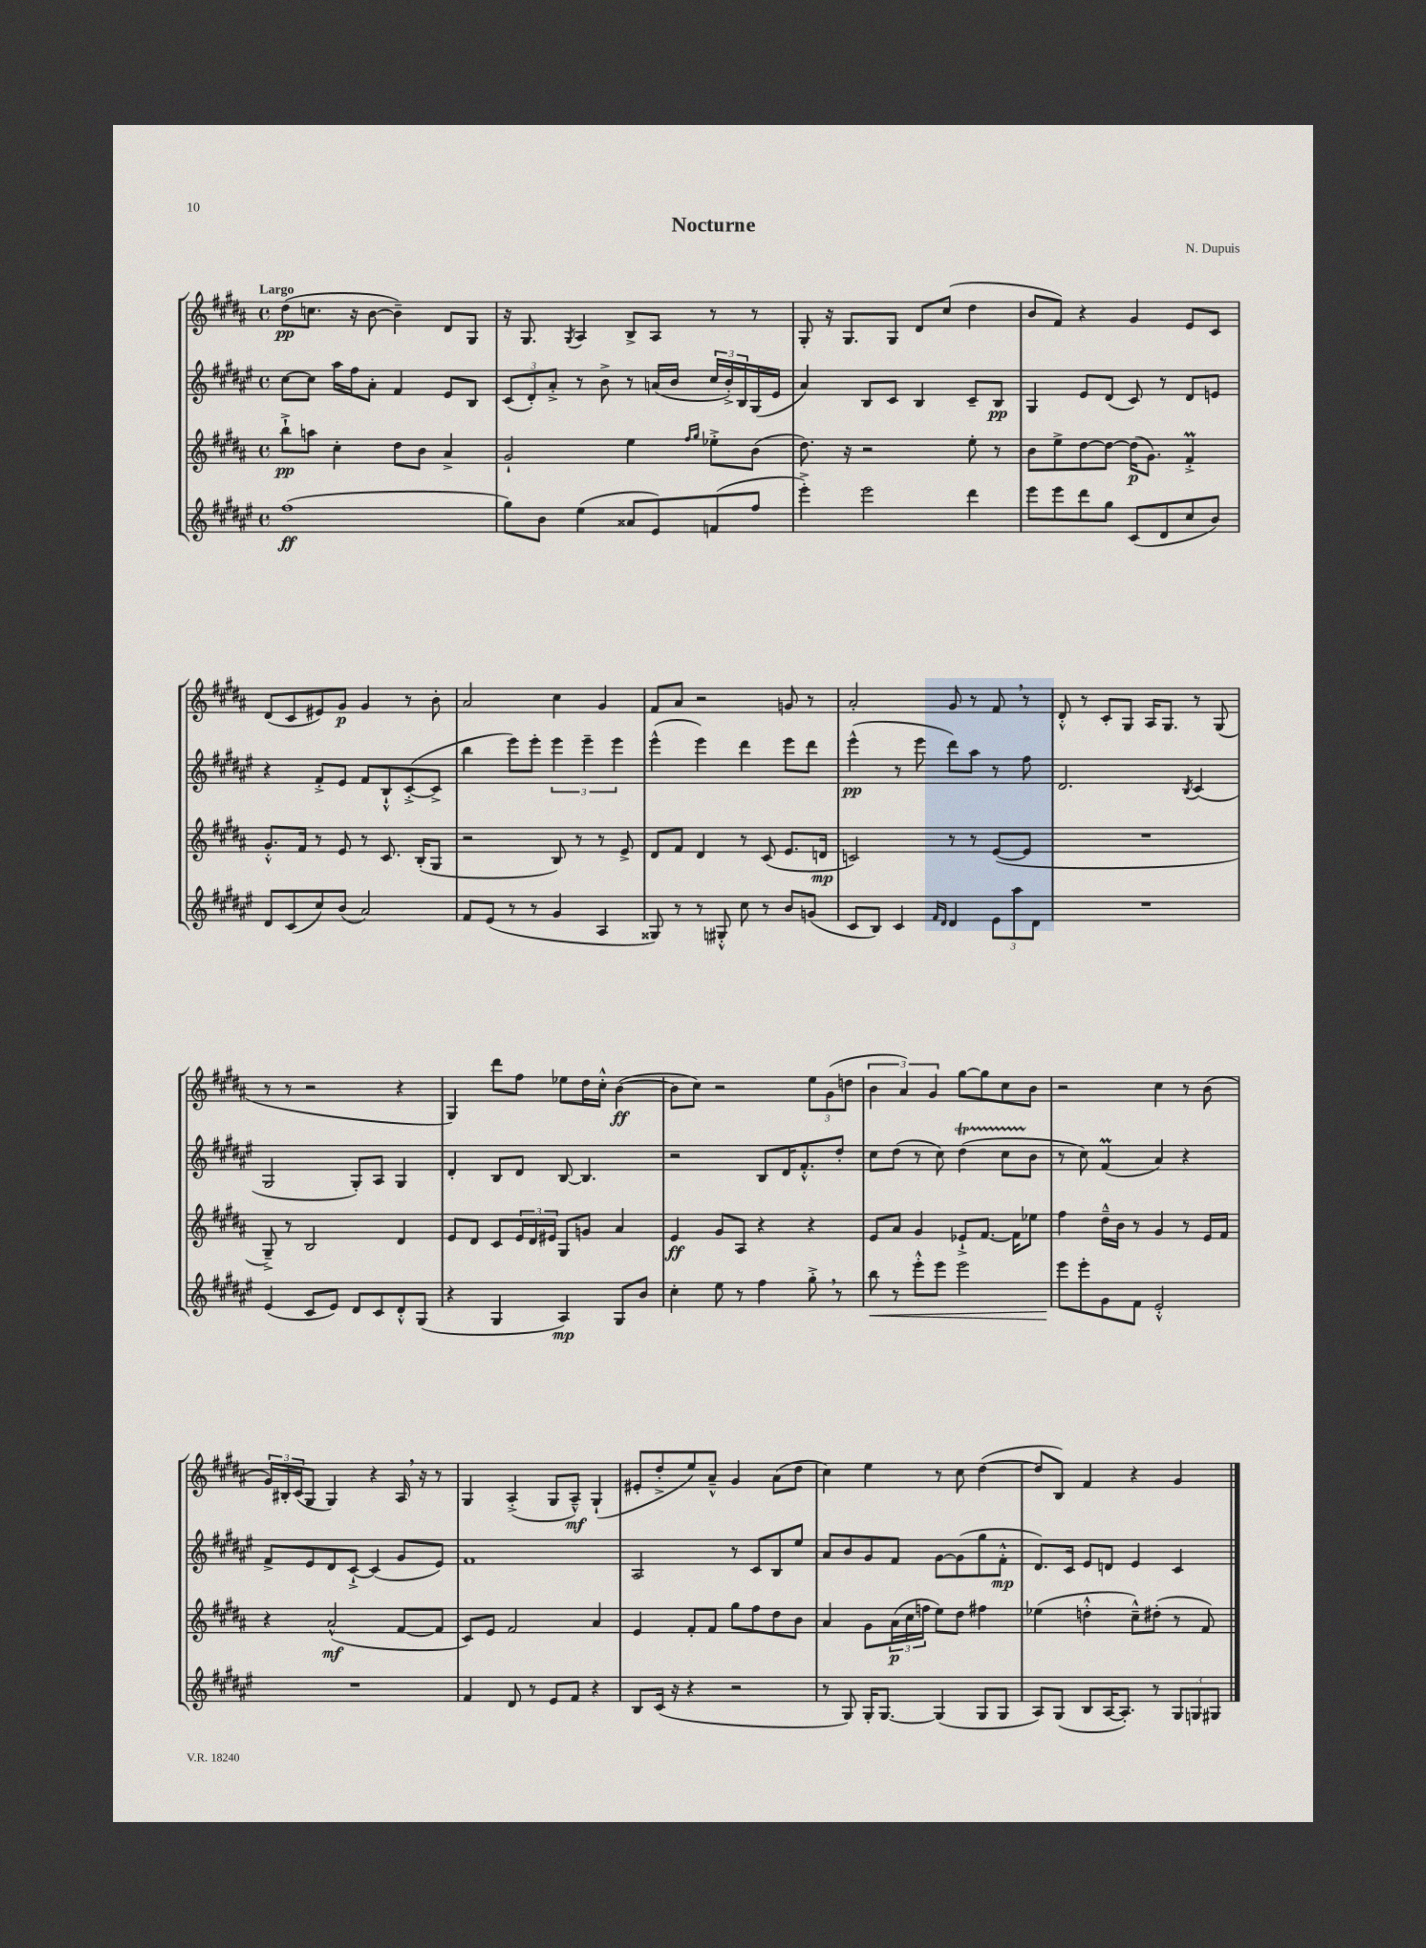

**kern	**dynam	**kern	**dynam	**kern	**dynam	**kern	**dynam
*part4	*part4	*part3	*part3	*part2	*part2	*part1	*part1
*staff4	*staff4	*staff3	*staff3	*staff2	*staff2	*staff1	*staff1
*clefG2	*	*clefG2	*	*clefG2	*	*clefG2	*
*k[f#c#g#d#a#e#]	*	*k[f#c#g#d#a#]	*	*k[f#c#g#d#a#e#]	*	*k[f#c#g#d#a#]	*
*M4/4	*	*M4/4	*	*M4/4	*	*M4/4	*
*met(c)	*	*met(c)	*	*met(c)	*	*met(c)	*
=1	=1	=1	=1	=1	=1	=1	=1
!	!	!	!	!	!	!LO:TX:a:B:t=Largo	!
(1ff#	ff	8bb`^\L	pp	[8cc#\L	.	(8dd#\L	pp
.	.	8aan\J	.	8cc#\J]	.	8.ccn\J	.
.	.	4cc#'\	.	16aa#\LL	.	.	.
.	.	.	.	16ff#\J	.	16r	.
.	.	.	.	8a#'\J	.	[8b\	.
.	.	8dd#\L	.	4f#/	.	4b~\])	.
.	.	8b\J	.	.	.	.	.
.	.	4a#^/	.	8e#/L	.	8d#/L	.
.	.	.	.	8B/J	.	8G#/J	.
=2	=2	=2	=2	=2	=2	=2	=2
8gg#\L)	.	2g#`/	.	(12c#/L	.	16r	.
.	.	.	.	.	.	8.G#/	.
.	.	.	.	12d#'/)	.	.	.
8b\J	.	.	.	.	.	.	.
.	.	.	.	12a#'^/J	.	.	.
.	.	.	.	.	.	8qG#/	.
(4ee#\	.	.	.	8r	.	4A#/	.
.	.	.	.	8b^\	.	.	.
8a##X/L	.	4ee\	.	8r	.	8B^/L	.
8e#/)	.	.	.	(16an/LL	.	8A#/J	.
.	.	.	.	16b/JJ	.	.	.
.	.	16qqff#/LL	.	.	.	.	.
.	.	16qqgg#/JJ	.	.	.	.	.
(8fn/	.	8ee-X'^\L	.	24cc#/LL	.	8r	.
.	.	.	.	24b'^/)	.	.	.
.	.	.	.	24B/	.	.	.
8ff#/J	.	(8b\J	.	(16G#/	.	8r	.
.	.	.	.	16e#/JJ	.	.	.
=3	=3	=3	=3	=3	=3	=3	=3
4eee#'^\)	.	8.dd#\)	.	4a#/)	.	8G#'/	.
.	.	.	.	.	.	16r	.
.	.	16r	.	.	.	8.G#/L	.
2eee#\	.	2r	.	8B/L	.	.	.
.	.	.	.	8c#/J	.	8G#/J	.
.	.	.	.	4B/	.	8d#/L	.
.	.	.	.	.	.	(8cc#/J	.
4ddd#\	.	8ee'\	.	8c#~/L	.	4dd#\	.
.	.	8r	.	8B/J	pp	.	.
=4	=4	=4	=4	=4	=4	=4	=4
8eee#\L	.	8b\L	.	4G#/	.	8b/L	.
8eee#\	.	8ee^\	.	.	.	8f#/J)	.
8ddd#\	.	[8dd#\	.	8e#/L	.	4r	.
8gg#\J	.	8dd#\J_	.	(8d#/J	.	.	.
(8c#/L	.	(16dd#\KL]	p	8c#/)	.	4g#/	.
.	.	8.g#\J)	.	.	.	.	.
8d#/	.	.	.	8r	.	.	.
8cc#/	.	4f#M'^/	.	8d#/L	.	8e/L	.
8b/J)	.	.	.	8en/J	.	8c#/J	.
!!LO:LB:g=z
=5	=5	=5	=5	=5	=5	=5	=5
8d#/L	.	8.g#'^^/L	.	4r	.	(8d#/L	.
(8c#/	.	.	.	.	.	8c#/	.
.	.	16f#/Jk	.	.	.	.	.
8cc#/)	.	8r	.	8f#'^/L	.	8e#X/)	.
(8b/J	.	8e/	.	8e#/J	.	8g#/J	p
2a#/)	.	8r	.	8f#/L	.	4g#/	.
.	.	8.c#/	.	8B`^^/	.	.	.
.	.	.	.	([8c#'^/	.	8r	.
.	.	(16B'/KL	.	.	.	.	.
.	.	8G#/J	.	8c#^/J]	.	8b'\	.
=6	=6	=6	=6	=6	=6	=6	=6
8f#/L	.	2r	.	4bb\	.	2a#/	.
(8e#/J	.	.	.	.	.	.	.
8r	.	.	.	8eee#\L)	.	.	.
8r	.	.	.	8eee#'\J	.	.	.
4g#/	.	8B/)	.	6eee#\	.	4cc#\	.
.	.	8r	.	.	.	.	.
.	.	.	.	6eee#~\	.	.	.
4A#/	.	8r	.	.	.	4g#/	.
.	.	.	.	6eee#\	.	.	.
.	.	8e^/	.	.	.	.	.
=7	=7	=7	=7	=7	=7	=7	=7
8G##X/)	.	8d#/L	.	(4eee#^^\	.	8f#/L	.
8r	.	8f#/J	.	.	.	8a#/J	.
8r	.	4d#/	.	4eee#\)	.	2r	.
8G#X'^^/	.	.	.	.	.	.	.
8cc#\	.	8r	.	4ddd#\	.	.	.
8r	.	(8c#/	.	.	.	.	.
8b/L	.	8.e/L	.	8eee#\L	.	8gn/	.
(8gn/J	.	.	.	8ddd#\J	.	8r	.
.	.	16dn/Jk	mp	.	.	.	.
=8	=8	=8	=8	=8	=8	=8	=8
8c#/L	.	2cn/)	.	(4eee#^^\	pp	2a#'/	.
8B/J)	.	.	.	.	.	.	.
4c#/	.	.	.	8r	.	.	.
.	.	.	.	8eee#\	.	.	.
16qqf#/LL	.	.	.	.	.	.	.
16qqd#/JJ	.	.	.	.	.	.	.
4d#/	.	8r	.	8ddd#\L)	.	8g#/	.
.	.	8r	.	8aa#\J	.	8r	.
12e#\L	.	([8e/L	.	8r	.	8f#,/	.
12aa#\	.	.	.	.	.	.	.
.	.	8e/J]	.	8ff#\	.	8r	.
12d#\J	.	.	.	.	.	.	.
=9	=9	=9	=9	=9	=9	=9	=9
1r	.	1r	.	2.d#/	.	8d#'^^/	.
.	.	.	.	.	.	8r	.
.	.	.	.	.	.	8c#'/L	.
.	.	.	.	.	.	8G#/J	.
.	.	.	.	.	.	16A#/KL	.
.	.	.	.	.	.	8.G#/J	.
.	.	.	.	8qB/	.	.	.
.	.	.	.	(4c#/	.	8r	.
.	.	.	.	.	.	(8G#/	.
!!LO:LB:g=z
=10	=10	=10	=10	=10	=10	=10	=10
(4e#/	.	8G#~^/)	.	2G#/	.	8r	.
.	.	8r	.	.	.	8r	.
8c#/L	.	2B/	.	.	.	2r	.
8e#/J)	.	.	.	.	.	.	.
8d#/L	.	.	.	8G#'/L)	.	.	.
8c#/	.	.	.	8A#/J	.	.	.
8d#'^^/	.	4d#/	.	4G#/	.	4r	.
(8G#/J	.	.	.	.	.	.	.
=11	=11	=11	=11	=11	=11	=11	=11
4r	.	8e/L	.	4d#'/	.	4G#/)	.
.	.	8d#/J	.	.	.	.	.
4G#/	.	8c#/L	.	8B/L	.	8ddd#\L	.
.	.	24e/L	.	8d#/J	.	8ff#\J	.
.	.	24d#/	.	.	.	.	.
.	.	24e#X/JJ	.	.	.	.	.
4A#/)	mp	8G#/L	.	[8B/	.	8ee-X\L	.
.	.	8gn/J	.	4.B/]	.	16dd#\L	.
.	.	.	.	.	.	16cc#'^^\JJ	.
8G#/L	.	4a#/	.	.	.	([4b\	ff
8b/J	.	.	.	.	.	.	.
=12	=12	=12	=12	=12	=12	=12	=12
4cc#'\	.	4e/	ff	2r	.	8b\L]	.
.	.	.	.	.	.	8cc#\J)	.
8ee#\	.	8g#/L	.	.	.	2r	.
8r	.	8A#/J	.	.	.	.	.
4ff#\	.	4r	.	8B/L	.	.	.
.	.	.	.	16d#/K	.	.	.
.	.	.	.	8.f#'^^/	.	.	.
8gg#'^,\	.	4r	.	.	.	12ee\L	.
.	.	.	.	.	.	(12g#\	.
8r	.	.	.	8dd#'/J	.	.	.
.	.	.	.	.	.	12ddn\J	.
=13	=13	=13	=13	=13	=13	=13	=13
!	!LO:HP:b	!	!	!	!	!	!
8bb\	<	8e/L	.	8cc#\L	.	6b\	.
8r	.	8a#/J	.	(8dd#\J	.	.	.
.	.	.	.	.	.	6a#/)	.
8eee#'^^\L	.	4g#/	.	8r	.	.	.
.	.	.	.	.	.	6g#/	.
8eee#\J	.	.	.	8cc#\)	.	.	.
2eee#\	.	8e-X`^/L	.	(4dd#T\	.	[8gg#\L	.
.	.	[8.f#/J	.	.	.	8gg#\]	.
.	.	.	.	8cc#TTT\L	.	8cc#\	.
.	.	16f#\KL]	.	.	.	.	.
.	.	8ee-X\J	.	8b\J	.	8b\J	.
=14	=14	=14	=14	=14	=14	=14	=14
8eee#\L	.	4ff#\	.	8r	.	2r	.
8eee#'\	[	.	.	8cc#\)	.	.	.
8g#\	.	16dd#~^^\LL	.	(4f#M/	.	.	.
.	.	16b\JJ	.	.	.	.	.
8f#\J	.	8r	.	.	.	.	.
2e#'^^/	.	4g#/	.	4a#/)	.	4cc#\	.
.	.	8r	.	4r	.	8r	.
.	.	16e/LL	.	.	.	(8b\	.
.	.	16f#/JJ	.	.	.	.	.
!!LO:LB:g=z
=15	=15	=15	=15	=15	=15	=15	=15
1r	.	4r	.	8f#^/L	.	24g#/LL)	.
.	.	.	.	.	.	24B#X'/	.
.	.	.	.	.	.	(24c#/J	.
.	.	.	.	8e#/	.	8G#/J	.
.	.	(2a#^^/	mf	8d#/	.	4G#/)	.
.	.	.	.	[8c#`^/J	.	.	.
.	.	.	.	(4c#/]	.	4r	.
.	.	[8f#/L	.	8g#/L	.	16A#,/	.
.	.	.	.	.	.	16r	.
.	.	8f#/J]	.	8e#/J)	.	8r	.
=16	=16	=16	=16	=16	=16	=16	=16
4f#/	.	8c#/L)	.	1f#	.	4G#/	.
.	.	8e/J	.	.	.	.	.
8d#/	.	2f#/	.	.	.	(4A#'^/	.
8r	.	.	.	.	.	.	.
8e#/L	.	.	.	.	.	8G#/L	.
8f#/J	.	.	.	.	.	8A#~^^/J)	mf
4r	.	4a#/	.	.	.	(4G#`/	.
=17	=17	=17	=17	=17	=17	=17	=17
8B/L	.	4e/	.	2A#/	.	8e#X'/L	.
(16c#/Jk	.	.	.	.	.	8dd#'^/	.
16r	.	.	.	.	.	.	.
4r	.	8f#'/L	.	.	.	8ee/)	.
.	.	8f#/J	.	.	.	8a#~^^/J	.
2r	.	8gg#\L	.	8r	.	4g#/	.
.	.	8ff#\	.	8c#/L	.	.	.
.	.	8dd#\	.	8B/	.	(8a#\L	.
.	.	8b\J	.	8ee#/J	.	8dd#\J	.
=18	=18	=18	=18	=18	=18	=18	=18
8r	.	4a#/	.	8a#/L	.	4cc#\)	.
8G#/)	.	.	.	8b/	.	.	.
16G#'/KL	.	8g#\L	.	8g#/	.	4ee\	.
[8.G#/J	.	.	.	.	.	.	.
.	.	(24a#\L	p	8f#/J	.	.	.
.	.	24cc#\	.	.	.	.	.
.	.	24ffn\JJ	.	.	.	.	.
(4G#/]	.	8ee\L)	.	[8g#\L	.	8r	.
.	.	8dd#\J	.	(8g#\]	.	8cc#\	.
8G#/L	.	4ff#X\	.	8gg#\	.	([4dd#\	.
8G#/J	.	.	.	8f#'^^\J	mp	.	.
=19	=19	=19	=19	=19	=19	=19	=19
8A#/L)	.	(4ee-X\	.	8.d#/L)	.	8dd#/L]	.
(8G#/J	.	.	.	.	.	8B/J)	.
.	.	.	.	16c#/Jk	.	.	.
8B/L	.	4ddn'^^\	.	8e#/L	.	4f#/	.
[16A#/K	.	.	.	8dn/J	.	.	.
8.A#'/J])	.	.	.	.	.	.	.
.	.	8cc#~^^\L)	.	4e#/	.	4r	.
8r	.	(8dd#X'\J	.	.	.	.	.
12G#/L	.	8r	.	4c#/	.	4g#/	.
12Gn/	.	.	.	.	.	.	.
.	.	8f#/)	.	.	.	.	.
12G#X/J	.	.	.	.	.	.	.
==	==	==	==	==	==	==	==
*-	*-	*-	*-	*-	*-	*-	*-
